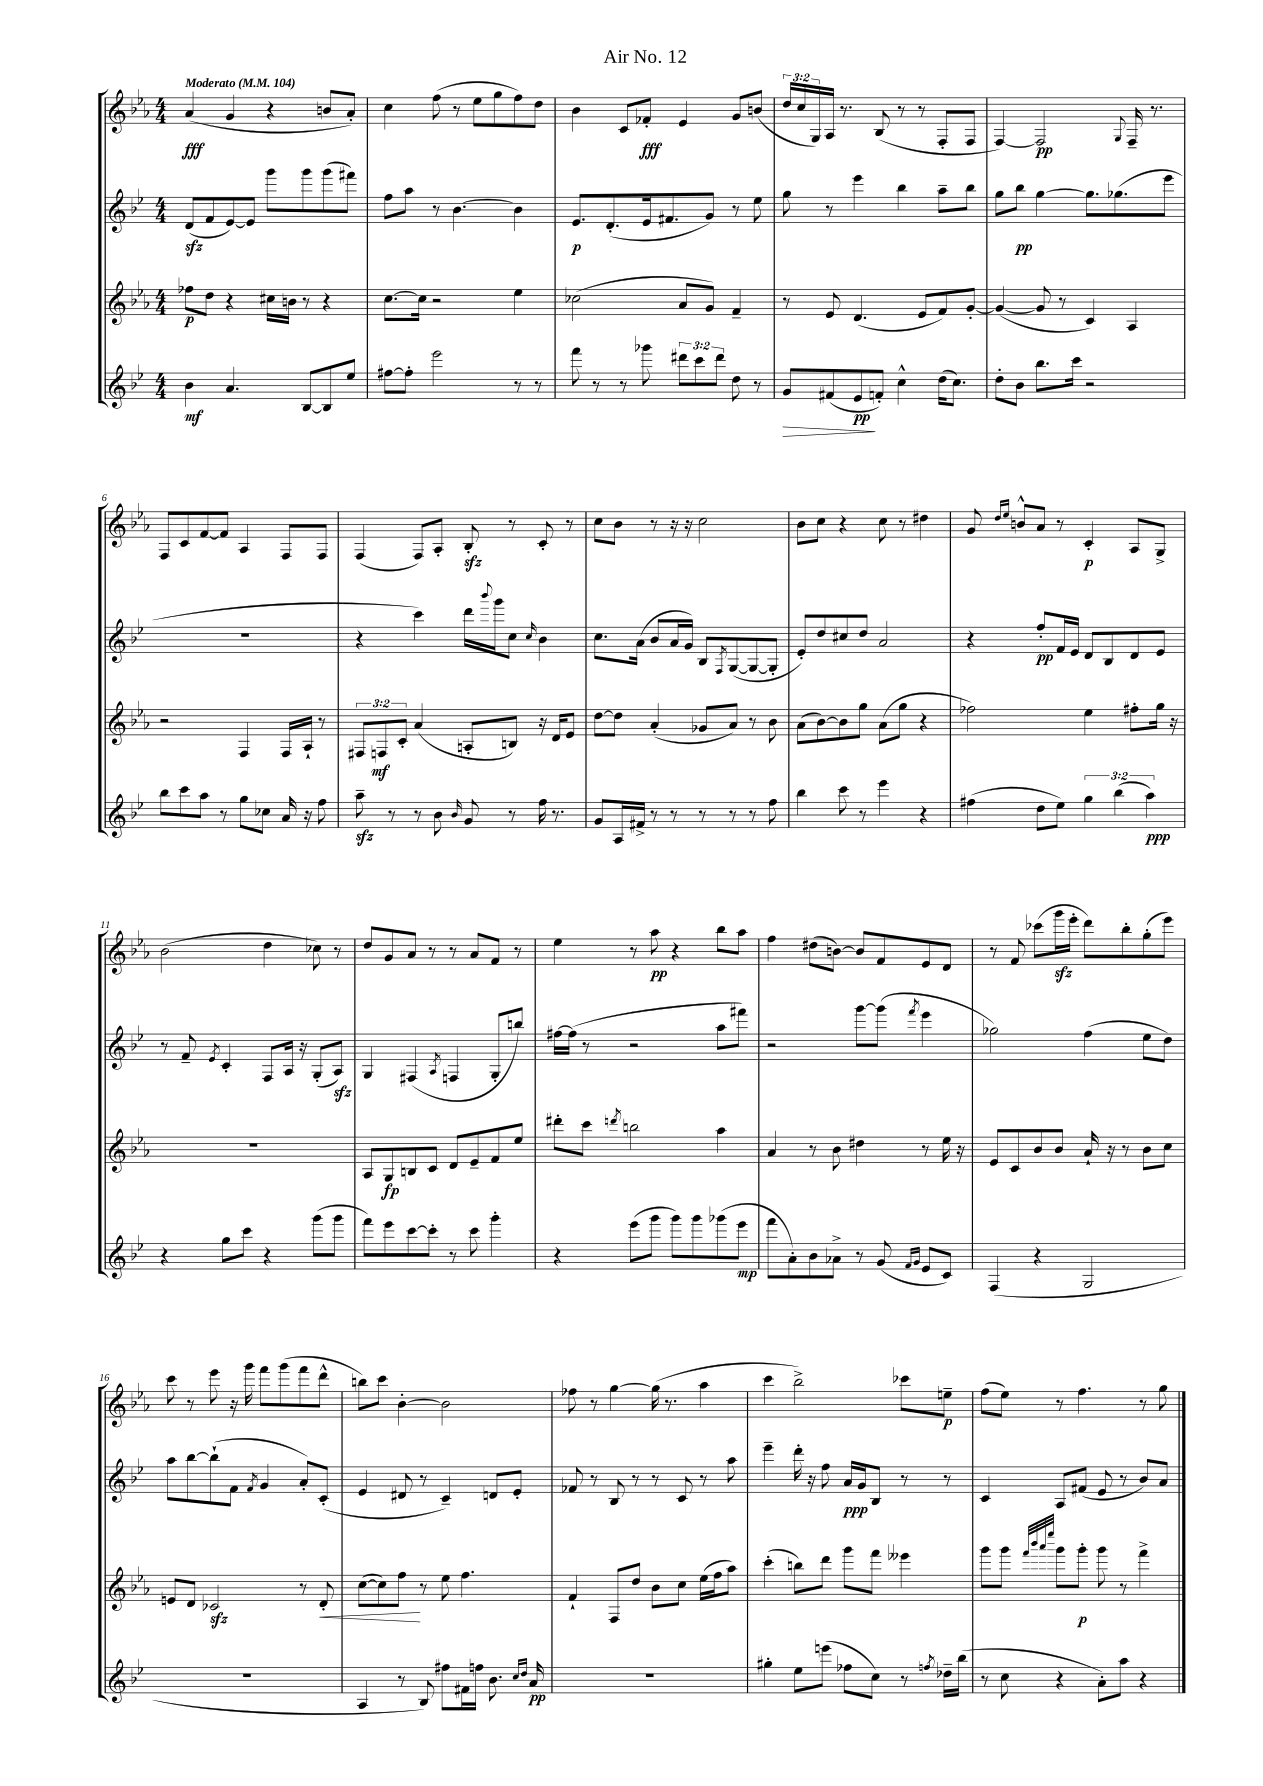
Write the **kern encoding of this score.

**kern	**kern	**kern	**kern
*staff4	*staff3	*staff2	*staff1
*clefG2	*clefG2	*clefG2	*clefG2
*k[b-e-]	*k[b-e-a-]	*k[b-e-]	*k[b-e-a-]
*M4/4	*M4/4	*M4/4	*M4/4
*MM104	*MM104	*MM104	*MM104
4b-\	8ff-\L	(8d/L	(4a-/
.	8dd\J	8f/	.
4.a/	4r	[8e-/)	4g/
.	.	8e-/]J	.
.	16cc#\LL	8ggg\L	4r
.	16b\JJ	.	.
[8B-/L	8r	8ggg\	.
8B-/]	4r	(8ggg\	8b/L
8ee-/J	.	8fff#\J)	8a-'/J)
=	=	=	=
[8ff#\L	[8.cc\L	8ff\L	4cc\
8ff#'\]J	.	8aa\J	.
.	16cc\]Jk	.	.
2eee-\	2r	8r	(8ff\
.	.	[4.b-\	8r
.	.	.	8ee-\L
.	.	.	8gg\
8r	4ee-\	4b-\]	8ff\)
8r	.	.	8dd\J
=	=	=	=
8fff\	(2cc-\	8.e-/L	4b-\
8r	.	.	.
.	.	(8.d'/	.
8r	.	.	8c/L
8ggg-\	.	16e-/k	8f-'/J
.	.	8.f#/	.
12ddd#\L	8a-/L	.	4e-/
12ccc\	.	.	.
.	8g/J)	8g/J)	.
12ddd#\J	.	.	.
8dd\	4f~/	8r	8g/L
8r	.	8ee-\	(8b/J
=	=	=	=
8g/L	8r	8gg\	24dd/LL
.	.	.	24cc/
.	.	.	24G/)
(8f#/	8e-/	8r	16A-/JJ
.	.	.	8.r
8e-/	(4.d/	4eee-\	.
8f'/J)	.	.	(8B-/
4cc^^\	.	4bb-\	8r
.	8e-/L	.	8r
(16dd\LK	8f/)	8aa~\L	8F'/L
8.cc\J)	.	.	.
.	[8g'/J	8bb-\J	8F/J
=	=	=	=
8dd'\L	(4g/_	8gg\L	[4F/)
8b-\J	.	8bb-\J	.
8.bb-\L	8g/]	[4gg\	2F/]
.	8r	.	.
16ccc\Jk	.	.	.
2r	4c/)	8.gg\]L	.
.	.	(8.gg-\	.
.	.	.	8qqG/
.	4A-/	.	16F~/
.	.	.	8.r
.	.	8eee-\J	.
=	=	=	=
8bb-\L	2r	1r	8F/L
8ccc\	.	.	8c/
8aa\J	.	.	[8f/
8r	.	.	8f/]J
8gg\L	4F/	.	4A-/
8cc-\J	.	.	.
16a/	16F/LL	.	8F/L
16r	16A-`/JJ	.	.
8ff\	8r	.	8F/J
=	=	=	=
8aa~\	12F#/L	4r	(4F/
.	12F/	.	.
8r	.	.	.
.	12c'/J	.	.
8r	(4a-/	4ccc\)	8F/L)
8b-\	.	.	8A-'/J
16qqb-/	.	.	.
8g/	8A'/L	16ddd\LL	8B-'/
.	.	8qqbbb-/	.
.	.	16ggg\J	.
8r	8B/J)	8cc\J	8r
.	.	16qqcc/	.
16ff\	16r	4b-\	8c'/
8.r	16d/LK	.	.
.	8e-/J	.	8r
=	=	=	=
8g/L	[8dd\L	8.cc\L	8cc\L
16A/L	8dd\]J	.	8b-\J
16f#^/JJ	.	(16a\Jk	.
8r	(4a-'/	8b-/L	8r
8r	.	16a/L	16r
.	.	16g/JJ)	16r
8r	8g-/L	8B-/L	2cc\
.	.	8qF/	.
8r	8a-/J)	([8G/	.
8r	8r	8G/_	.
8ff\	8b-\	8G'/]J	.
=	=	=	=
4bb-\	(8a-\L	8e-'/L)	8b-\L
.	[8b-\)	8dd/	8cc\J
8ccc\	8b-\]	8cc#/	4r
8r	8gg\J	8dd/J	.
4eee-\	(8a-\L	2a/	8cc\
.	8gg\J	.	8r
4r	4r	.	4dd#\
=	=	=	=
(4ff#\	2ff-\)	4r	8g/
.	.	.	16qqdd/LL
.	.	.	16qqee-/JJ
.	.	.	8b^^/L
8dd\L	.	8ff'/L	8a-/J
8ee-\J)	.	16f/L	8r
.	.	16e-/JJ	.
6gg\	4ee-\	8d/L	4c'/
.	.	8B-/	.
(6bb-\	.	.	.
.	8ff#'\L	8d/	8A-/L
6aa\)	.	.	.
.	16gg\Jk	8e-/J	8G^/J
.	16r	.	.
=	=	=	=
4r	1r	8r	(2b-\
.	.	8f~/	.
.	.	8qe-/	.
8gg\L	.	4c'/	.
8ccc\J	.	.	.
4r	.	8F/L	4dd\
.	.	16A/Jk	.
.	.	16r	.
(8ggg\L	.	(8G'/L	8cc-\)
8ggg\J	.	8A/J)	8r
=	=	=	=
8fff\L)	8A-/L	4G/	8dd/L
8eee-\	8G/	.	8g/
[8ccc\	8B/	(4F#/	8a-/J
8ccc'\]J	8c/J	.	8r
.	.	8qA/	.
8r	8d/L	4F/	8r
8ccc\	8e-~/	.	8a-/L
4ggg'\	8f/	8G'/L	8f/J
.	8ee-/J	8bb/J)	8r
=	=	=	=
4r	8ddd#'\L	[16ff#\LL	4ee-\
.	.	(16ff#\]JJ	.
.	8ccc\J	8r	.
.	8qddd/	.	.
(8eee-\L	2bb\	2r	8r
8ggg\J	.	.	8aa-\
8ggg\L)	.	.	4r
8ggg\	.	.	.
(8ggg-\	4aa-\	8aa\L	8bb-\L
8eee-\J	.	8fff#\J)	8aa-\J
=	=	=	=
8fff\L	4a-/	2r	4ff\
8a'\)	.	.	.
8b-\	8r	.	(8dd#\L
8a-^\J	8b-\	.	[8b\J)
8r	4dd#\	[8ggg\L	8b/]L
(8g/	.	(8ggg\]J	8f/
16qqf/LL	.	.	.
16qqg/JJ	.	8qfff/	.
8e-/L	8r	4eee-\	8e-/
8c/J)	16ee-\	.	8d/J
.	16r	.	.
=	=	=	=
(4F/	8e-/L	2gg-\)	8r
.	8c/	.	8f/
4r	8b-/	.	(8ccc-\L
.	8b-/J	.	16ggg\L
.	.	.	16eee-'\JJ
2G/	16a-`/	(4ff\	8ddd\L)
.	16r	.	.
.	8r	.	8bb-'\
.	8b-\L	8ee-\L	(8gg'\
.	8cc\J	8dd\J)	8eee-\J)
=	=	=	=
1r	8e/L	8aa\L	8ccc\
.	8d/J	[8bb-\	8r
.	2c-/	(8bb-`\]	8eee-\
.	.	8f\J	16r
.	.	.	16ggg\
.	.	8qf/	.
.	.	4g/	8fff\L
.	.	.	(8ggg\
.	8r	8a'/L)	8fff\
.	8d'/	(8c'/J	8ddd^^\J
=	=	=	=
4A/	([8cc\L	4e-/	8bb\L)
.	8cc\])	.	8ccc\J
8r	8ff\J	8d#/	[4b-'\
8B-/)	8r	8r	.
8ff#\L	8ee-\	4c~/)	2b-\]
16f#\L	4.ff\	.	.
16ff\JJ	.	.	.
8.b-\	.	8d/L	.
.	.	8e-'/J	.
16qqcc/LL	.	.	.
16qqdd/JJ	.	.	.
16a/	.	.	.
=	=	=	=
1r	4f`/	8f-/	8ff-\
.	.	8r	8r
.	8F/L	8B-/	[4gg\
.	8dd/J	8r	.
.	8b-\L	8r	(16gg\]
.	.	.	8.r
.	8cc\J	8c/	.
.	(16ee-\LL	8r	4aa-\
.	16ff\J	.	.
.	8aa-\J)	8aa\	.
=	=	=	=
4gg#'\	(4ccc'\	4eee-~\	4ccc\
8ee-\L	8bb\L)	16ddd'\	2bb-^\)
.	.	16r	.
(8eee\J	8ddd\J	8ff\	.
8ff-\L	8ggg\L	16a/LL	.
.	.	16g/J	.
8cc\J)	8fff\J	8B-/J	.
8r	4eee--\	8r	8ccc-\L
8qff/	.	.	.
16dd-~\LL	.	8r	8ee~\J
(16bb-\JJ	.	.	.
=	=	=	=
8r	8ggg\L	4c/	(8ff\L
8cc\	8ggg\J	.	8ee-\J)
.	32qqfff/LLL	.	.
.	32qqbbb-/	.	.
.	32qqaaa-/	.	.
.	32qqeeee-/JJJ	.	.
4r	8ggg\L	8A/L	8r
.	8ggg'\J	(8f#/J	4.ff\
8a'\L)	8ggg\	8e-/	.
8aa\J	8r	8r	.
4r	4fff^\	8b-/L)	8r
.	.	8a/J	8gg\
==	==	==	==
*-	*-	*-	*-
